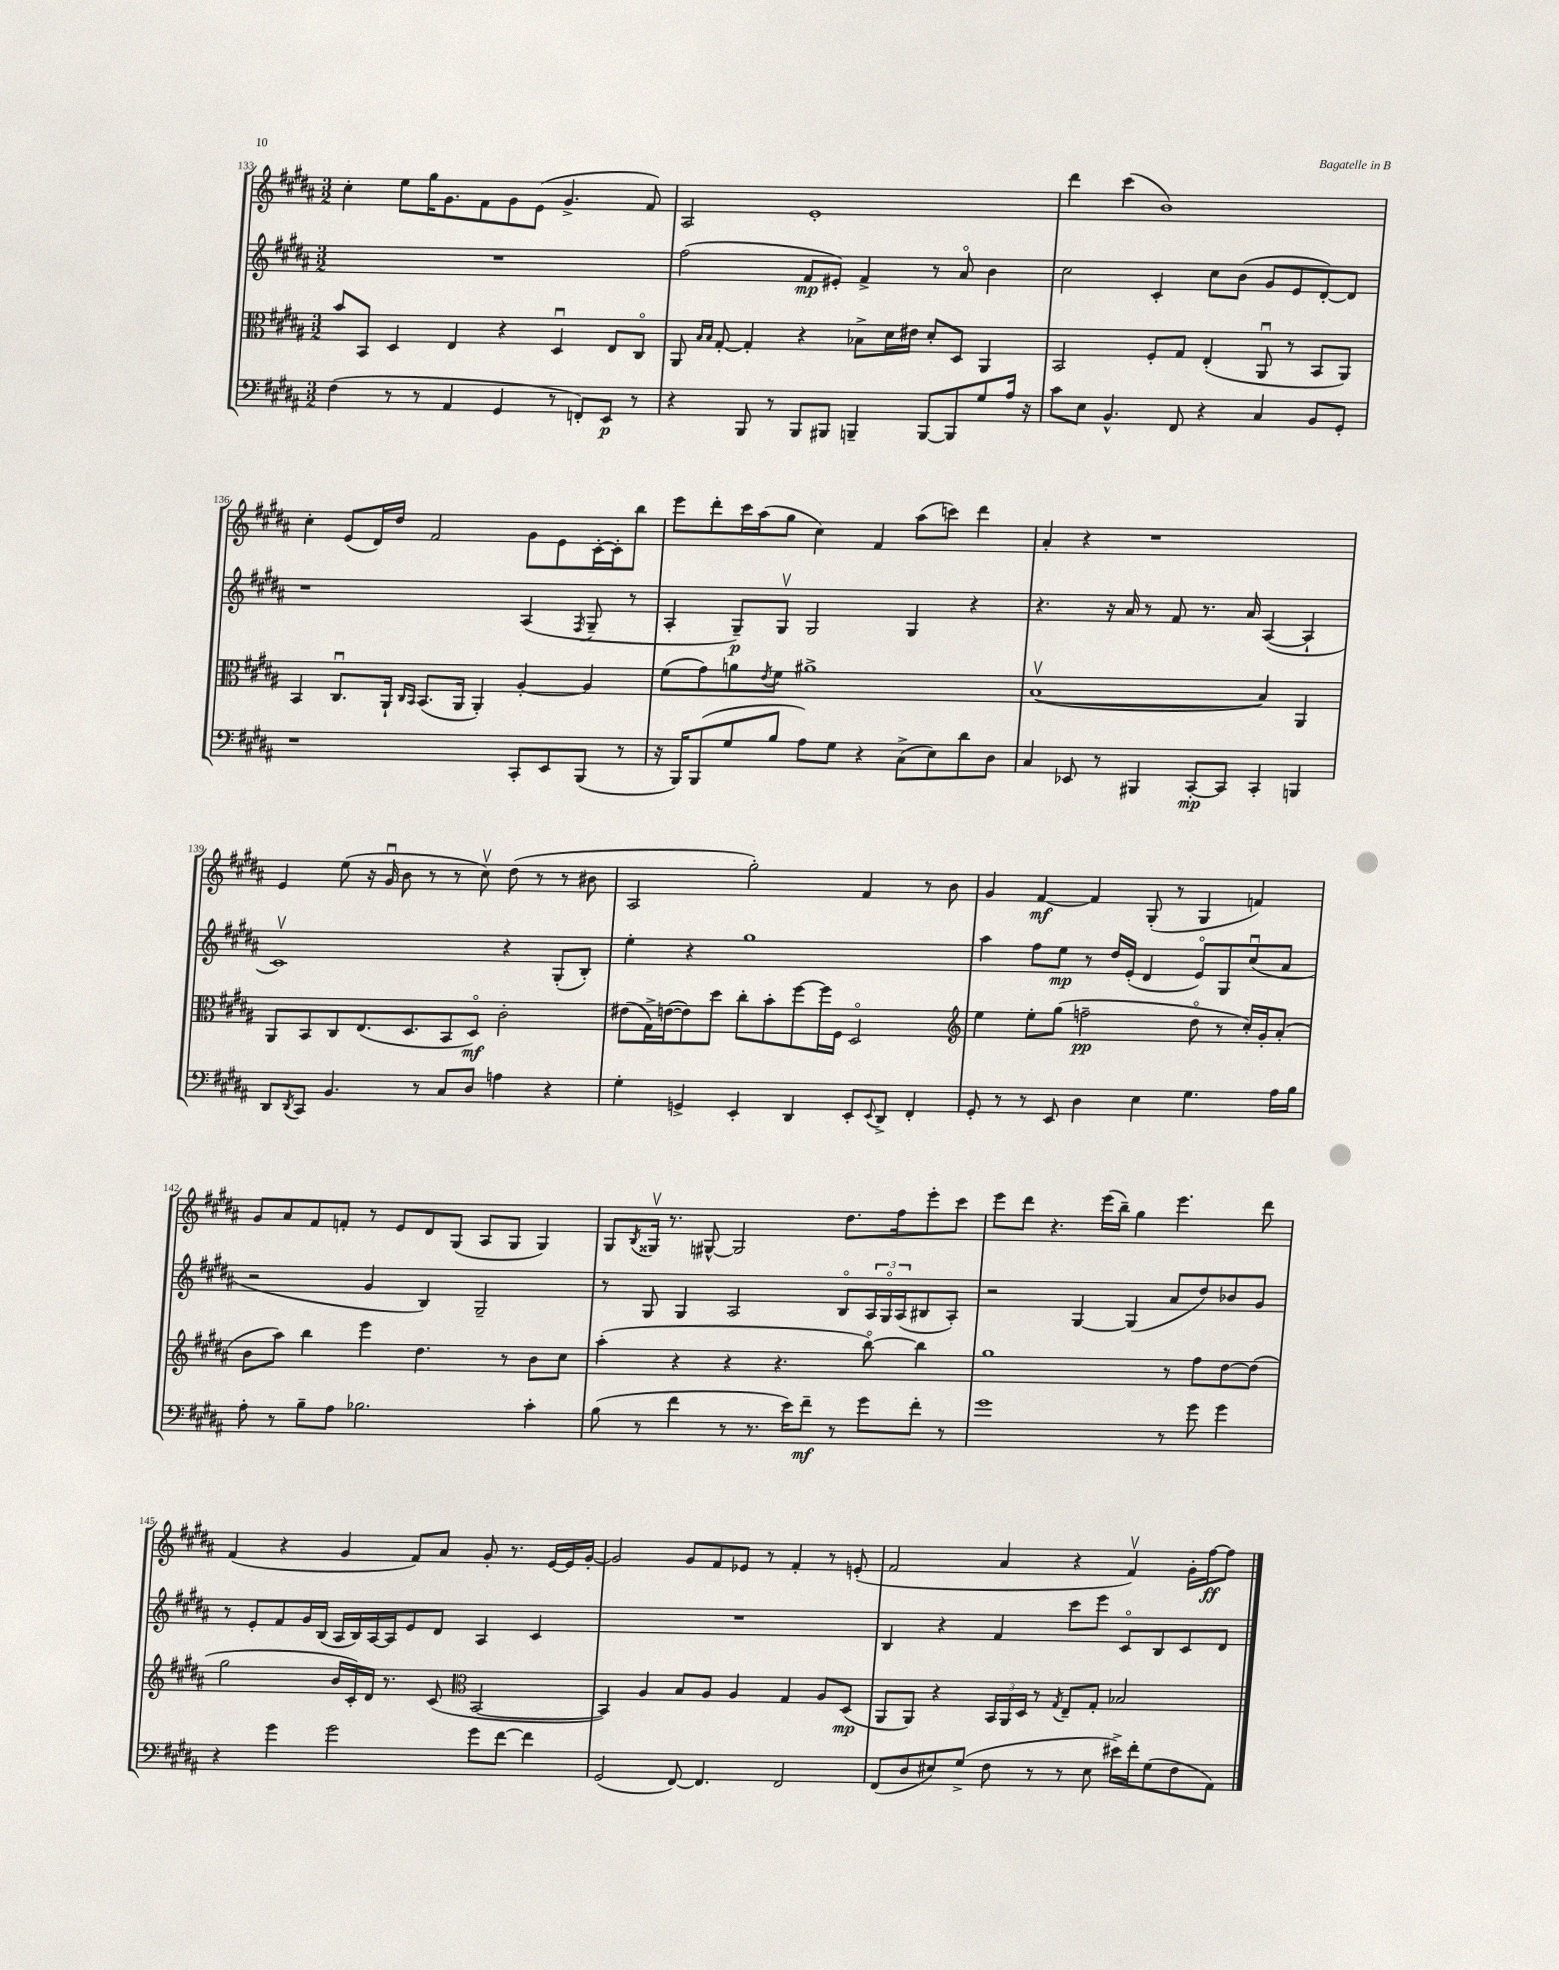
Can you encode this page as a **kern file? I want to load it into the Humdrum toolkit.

**kern	**kern	**kern	**kern
*staff4	*staff3	*staff2	*staff1
*clefF4	*clefC3	*clefG2	*clefG2
*k[f#c#g#d#a#]	*k[f#c#g#d#a#]	*k[f#c#g#d#a#]	*k[f#c#g#d#a#]
*M3/2	*M3/2	*M3/2	*M3/2
(4F#\	8b/L	1.r	4cc#'\
.	8BB/J	.	.
8r	4D#/	.	8ee\L
8r	.	.	16gg#\K
.	.	.	8.g#\
4AA#/	4E/	.	.
.	.	.	8f#\
4GG#/	4r	.	8g#\
.	.	.	(8e\J
8r	4D#u/	.	4.g#^/
8FF'/L)	.	.	.
8EE/J	8E/L	.	.
8r	8C#o/J	.	8f#/)
=	=	=	=
4r	8AA#/	(2ff#\	2A#/
.	16qqB/LL	.	.
.	16qqB/JJ	.	.
.	[8G#'/	.	.
8BBB/	4G#'/]	.	.
8r	.	.	.
8BBB/L	4r	8f#/L	1e'
8BBB#/J	.	8e#'/J)	.
4BBB~/	8B-^\L	4f#^/	.
.	16d#\L	.	.
.	16e#\JJ	.	.
[8BBB/L	8d#'/L	8r	.
8BBB/]	8D#/J	8a#o/	.
8G#/	4AA#/	4b\	.
16A#/Jk	.	.	.
16r	.	.	.
=	=	=	=
8c#\L	2BB/	2cc#\	4ddd#\
8E\J	.	.	.
4.BB^^/	.	.	(4ccc#\
.	8F#'/L	4c#'/	1b)
8FF#/	8G#/J	.	.
4r	(4E'/	8cc#\L	.
.	.	(8b\J	.
4C#/	8AA#u/	8g#/L	.
.	8r	8e/	.
8BB/L	8BB/L	[8d#'/)	.
8GG#'/J	8AA#/J)	8d#/]J	.
=	=	=	=
1r	4BB/	1r	4cc#'\
.	8.C#u/L	.	(8e/L
.	.	.	16d#/L)
.	16AA#`/Jk	.	16dd#/JJ
.	16qqC#/LL	.	.
.	16qqBB/JJ	.	.
.	(8.BB/L	.	2f#/
.	16AA#/Jk	.	.
.	4AA#'/)	.	.
8CC#'/L	[4A#'/	(4A#/	8g#\L
8EE/	.	.	8e\
.	.	8qF#/	.
(8BBB/J	4A#/]	8G#~/	[16c#'\L
.	.	.	16c#'\]J
8r	.	8r	8bb\J
=	=	=	=
16r	(8f#\L	4A#'/	8eee\L
16BBB/LK)	.	.	.
(8BBB/	8g#\)	.	8ddd#'\
8G#/	8a\	8G#~/L)	16ccc#\L
.	.	.	(16aa#\J
.	8qe/	.	.
8B/J	8f#\J	8G#v/J	8gg#\J
8A#\L)	1a#^	2G#/	4cc#\)
8G#\J	.	.	.
4r	.	.	4f#/
(8C#^\L	.	4G#/	(8aa#\L
8E\)	.	.	8ccc\J)
8d#\	.	4r	4ddd#\
8D#\J	.	.	.
=	=	=	=
4C#/	([1Bv	4.r	4a#'/
8EE-/	.	.	4r
8r	.	16r	.
.	.	16a#/	.
4BBB#/	.	8r	1r
.	.	8f#/	.
[8CC#'/L	.	8.r	.
8CC#/]J	.	.	.
.	.	16a#/	.
4CC#'/	4B/])	([4A#/	.
4BBB/	4AA#/	4A#`/]	.
=	=	=	=
8DD#/L	8AA#/L	1c#v)	4e/
8qDD#/	.	.	.
8CC#/J	8BB/	.	.
4.BB/	8C#/	.	(8ee\
.	(8.E/	.	16r
.	.	.	16g#u/
.	.	.	8b\
.	8.D#/	.	.
8r	.	.	8r
8C#/L	8BB/	.	8r
8D#/J	8D#o/J)	.	8cc#v\)
4A\	2c#'\	4r	(8dd#\
.	.	.	8r
4r	.	(8G#'/L	8r
.	.	8B'/J)	8b#\
=	=	=	=
4G#'\	(8e#\L	4ee'\	2A#/
.	16G#^\L)	.	.
.	([16e\J	.	.
4GG^/	8e\])	4r	.
.	8dd#\J	.	.
4EE'/	8cc#'\L	1gg#	2gg#'\)
.	8b'\	.	.
4DD#/	[8ff#\	.	.
.	16ff#\]L	.	.
.	16F#\JJ	.	.
8EE'/L	2D#o/	.	4f#/
8qqEE/	.	.	.
8DD#^/J	.	.	.
4FF#'/	.	.	8r
.	.	.	8b\
=	=	=	=
*	*clefG2	*	*
8GG#'/	4ee\	4aa#\	4g#/
8r	.	.	.
8r	8ee'\L	8ff#\L	[4f#/
8EE/	(8gg#\J	8ee\J	.
4D#\	2ff~\	8r	4f#/]
.	.	16dd#/LL	.
.	.	(16e'/JJ	.
4E\	.	4d#/	(8G#'/
.	.	.	8r
4.G#\	8dd#o\	8eo/L)	4G#/
.	8r	8G#/	.
.	16cc#'/LL)	(8cc#u/	4f/)
.	16g#'/J	.	.
16A#\LL	(8a#'/J	8a#/J	.
16B\JJ	.	.	.
=	=	=	=
8A#'\	8b\L	2r	8g#/L
8r	8aa#\J)	.	8a#/
8B~\L	4bb\	.	8f#/
8A#\J	.	.	8f'/J
2.B-\	4eee\	4g#/	8r
.	.	.	8e/L
.	4.dd#\	4B/)	8d#/
.	.	.	(8G#/J
.	.	2G#~/	8A#/L
.	8r	.	8G#/J
4c#'\	8b\L	.	4G#/)
.	8cc#\J	.	.
=	=	=	=
(8B\	(4aa#'\	8r	8G#/L
.	.	.	8qB/
8r	.	8G#/	16G##v/Jk
.	.	.	8.r
4f#\	4r	4G#/	.
.	.	.	[8G#^^/
8r	4r	2A#/	2G#/]
8.r	.	.	.
.	4.r	.	.
16e\LK)	.	.	.
8f#~\J	.	.	.
8r	.	8Bo/L	8.dd#\L
8g#\L	[8bbo\)	24A#/L	.
.	.	24G#o/	.
.	.	.	16ff#\k
.	.	(24A#/J	.
8f#'\J	4bb\]	8B#/	8eee'\
8r	.	8A#'/J)	8ccc#\J
=	=	=	=
1g#	1gg#	2r	8eee\L
.	.	.	8ddd#\J
.	.	.	4.r
.	.	[4G#/	.
.	.	.	(16eee\LL
.	.	.	16bb~\JJ)
.	.	(4G#/]	4gg#\
8r	8r	8a#/L	4.eee\
8g#\	8ff#\L	8dd#/)	.
4g#\	[8dd#\	8b-/	.
.	(8dd#\]J	8g#/J	8ddd#\
=	=	=	=
4r	2gg#\	8r	(4f#/
.	.	8e'/L	.
4g#\	.	8f#/	4r
.	.	16g#/L	.
.	.	(16B/JJ	.
2g#\	16b/LL	16A#/LL	4g#/
.	16c#'/)	16B/)	.
.	16d#/JJ	[16A#/	.
.	8.r	16A#/]J	.
.	.	8e/	8f#/L)
.	(8c#/	8d#/J	8a#/J
*	*clefC3	*	*
8g#\L	[2BB/	4A#/	8g#'/
[8f#\J	.	.	8.r
4f#\]	.	4c#/	.
.	.	.	[16e/LL
.	.	.	16e/]
.	.	.	[16g#'/JJ
=	=	=	=
(2GG#/	4BB/])	1.r	2g#/]
.	4A#/	.	.
[8FF#/)	8B/L	.	8g#/L
4.FF#/]	8A#/J	.	8f#/
.	4A#/	.	8e-/J
.	.	.	8r
2FF#/	4G#/	.	4f#'/
.	8A#/L	.	8r
.	(8D#/J	.	(8e'/
=	=	=	=
(8FF#/L	8AA#/L	4B/	2f#/
8D#/	8AA#/J)	.	.
8E#/)	4r	4r	.
(8G#^/J	.	.	.
8F#\	24BB/LL	4f#/	4a#/
.	24AA#/	.	.
.	24D#/JJ	.	.
8r	8r	.	.
.	8qG#/	.	.
8r	8E~/L	8ccc#\L	4r
8E#\	8G#'/J	8eee\J	.
16e#^\LL)	2B-/	8c#o/L	4f#v/)
16f#'\J	.	.	.
(8G#\	.	8B/	.
8F#\	.	8c#/	16g#'\LL
.	.	.	[16ff#\J
8AA#\J)	.	8d#/J	8ff#\]J
==	==	==	==
*-	*-	*-	*-
